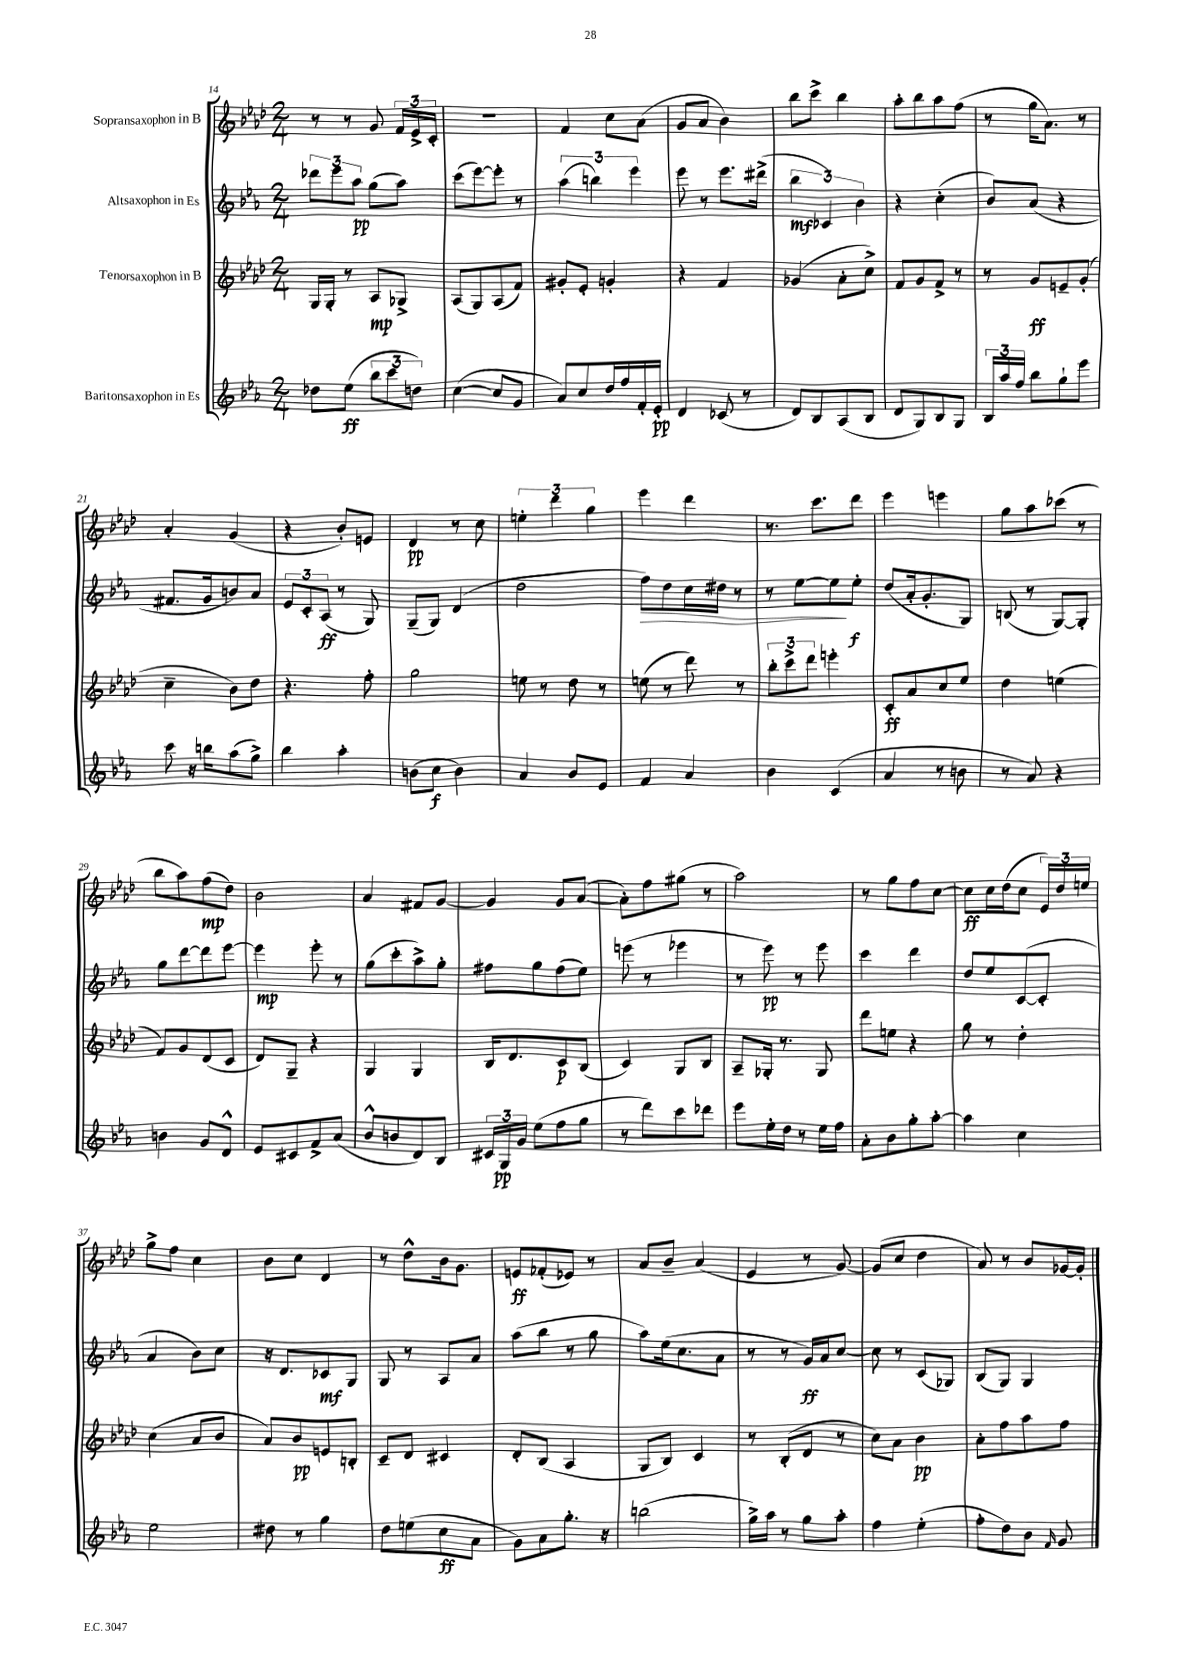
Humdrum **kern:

**kern	**dynam	**kern	**dynam	**kern	**dynam	**kern	**dynam
*part4	*part4	*part3	*part3	*part2	*part2	*part1	*part1
*staff4	*staff4	*staff3	*staff3	*staff2	*staff2	*staff1	*staff1
*I"Baritonsaxophon in Es	*	*I"Tenorsaxophon in B	*	*I"Altsaxophon in Es	*	*I"Sopransaxophon in B	*
*clefG2	*	*clefG2	*	*clefG2	*	*clefG2	*
*k[b-e-a-]	*	*k[b-e-a-d-]	*	*k[b-e-a-]	*	*k[b-e-a-d-]	*
*M2/4	*	*M2/4	*	*M2/4	*	*M2/4	*
=14	=14	=14	=14	=14	=14	=14	=14
8dd-X\L	.	16G/LL	.	12ddd-X\L	.	8r	.
.	.	16G'/JJ	.	.	.	.	.
.	.	.	.	12eee-\	.	.	.
(8ee-\J	ff	8r	.	.	.	8r	.
.	.	.	.	12aa-\J	pp	.	.
12bb-\L	.	8A-/L	mp	(8gg\L	.	8g/	.
12ccc\	.	.	.	.	.	.	.
.	.	8G-X^/J	.	8aa-\J)	.	24f/LL	.
12ddn\J)	.	.	.	.	.	24e-^/	.
.	.	.	.	.	.	24c'/JJ	.
=15	=15	=15	=15	=15	=15	=15	=15
([4cc\	.	(8A-/L	.	(8ccc\L	.	2r	.
.	.	8G/)	.	[8eee-\)	.	.	.
8cc/L]	.	(8A-/	.	8eee-'\J]	.	.	.
8g/J	.	8f/J)	.	8r	.	.	.
=16	=16	=16	=16	=16	=16	=16	=16
8a-/L)	.	8g#X'/L	.	(6aa-\	.	4f/	.
8cc/	.	8e-'/J	.	.	.	.	.
.	.	.	.	6bbn\)	.	.	.
16dd/L	.	4gn'/	.	.	.	8cc\L	.
16ff/	.	.	.	.	.	.	.
.	.	.	.	6eee-\	.	.	.
16f'/	.	.	.	.	.	(8a-\J	.
16e-'/JJ	pp	.	.	.	.	.	.
=17	=17	=17	=17	=17	=17	=17	=17
4d/	.	4r	.	8eee-\	.	8g/L	.
.	.	.	.	8r	.	8a-/J	.
(8c-X/	.	4f/	.	8.eee-\L	.	4b-\)	.
8r	.	.	.	.	.	.	.
.	.	.	.	(16ddd#X^\Jk	.	.	.
=18	=18	=18	=18	=18	=18	=18	=18
8d/L)	.	(4g-X/	.	6bb-\	mf	8bb-\L	.
8B-/	.	.	.	.	.	8ccc^\J	.
.	.	.	.	6c-X/)	.	.	.
(8A-/	.	8a-'\L	.	.	.	4bb-\	.
.	.	.	.	6b-\	.	.	.
8B-/J	.	8cc^\J)	.	.	.	.	.
=19	=19	=19	=19	=19	=19	=19	=19
8d/L	.	8f/L	.	4r	.	8aa-'\L	.
8G/)	.	8g/	.	.	.	8bb-\	.
8B-/	.	8f^/J	.	(4cc'\	.	8aa-\	.
8G/J	.	8r	.	.	.	(8ff\J	.
=20	=20	=20	=20	=20	=20	=20	=20
24B-/LL	.	8r	.	8b-/L)	.	8r	.
24aa-/	.	.	.	.	.	.	.
24ff/JJ	.	.	.	.	.	.	.
8bb-\L	.	8g/L	ff	(8a-/J	.	16gg\KL	.
.	.	.	.	.	.	8.a-\J)	.
8gg`\	.	8en~/	.	4r	.	.	.
8eee-\J	.	(8g'/J	.	.	.	8r	.
!!LO:LB:g=z
=21	=21	=21	=21	=21	=21	=21	=21
8ccc\	.	4cc~\	.	8.f#X/L	.	4a-'/	.
16r	.	.	.	.	.	.	.
16bbn\KL	.	.	.	16g/k	.	.	.
(8aa-\	.	8b-\L)	.	8bn/)	.	(4g/	.
8gg^\J)	.	8dd-\J	.	8a-/J	.	.	.
=22	=22	=22	=22	=22	=22	=22	=22
4bb-\	.	4.r	.	12e-/L	.	4r	.
.	.	.	.	12c'/	.	.	.
.	.	.	.	(12A-/J	ff	.	.
4aa-'\	.	.	.	8r	.	8b-'/L)	.
.	.	8ff'\	.	8G/)	.	8en/J	.
=23	=23	=23	=23	=23	=23	=23	=23
(8bn\L	.	2gg\	.	(8G~/L	.	4d-/	pp
8cc\J	f	.	.	8G/J)	.	.	.
4b\)	.	.	.	(4d/	.	8r	.
.	.	.	.	.	.	8cc\	.
=24	=24	=24	=24	=24	=24	=24	=24
4a-/	.	8een\	.	2dd\	.	6een'\	.
.	.	8r	.	.	.	.	.
.	.	.	.	.	.	6ddd-\	.
8b-/L	.	8dd-\	.	.	.	.	.
.	.	.	.	.	.	6gg\	.
8e-/J	.	8r	.	.	.	.	.
=25	=25	=25	=25	=25	=25	=25	=25
!	!	!	!	!	!LO:HP:b	!	!
4f/	.	(8een\	.	8ff\L)	>	4eee-\	.
.	.	8r	.	8dd\	.	.	.
4a-/	.	8ddd-\)	.	16cc\L	.	4ddd-\	.
.	.	.	.	16dd#X\JJ	.	.	.
.	.	8r	.	8r	.	.	.
=26	=26	=26	=26	=26	=26	=26	=26
4b-\	.	12bb-'\L	.	8r	.	8.r	.
.	.	12ccc^\	.	.	.	.	.
.	.	.	.	[8ee-\L	.	.	.
.	.	12ddd-\J	.	.	.	.	.
.	.	.	.	.	.	8.ccc\L	.
(4c/	.	4eeen'\	.	8ee-\]	.	.	.
.	.	.	.	8ee-'\J	] f	8ddd-\J	.
=27	=27	=27	=27	=27	=27	=27	=27
4a-/	.	8c'/L	ff	(8dd/L	.	4eee-\	.
.	.	8a-/	.	16a-'/k	.	.	.
.	.	.	.	8.g'/	.	.	.
8r	.	8cc/	.	.	.	4eeen\	.
8bn\	.	8ee-/J	.	8G/J)	.	.	.
=28	=28	=28	=28	=28	=28	=28	=28
8r	.	4dd-\	.	(8Bn/	.	8gg\L	.
8a-/)	.	.	.	8r	.	8aa-\	.
4r	.	(4een\	.	[8G/L)	.	(8ccc-X\J	.
.	.	.	.	8G'/J]	.	8r	.
!!LO:LB:g=z
=29	=29	=29	=29	=29	=29	=29	=29
4bn\	.	8f/L)	.	8gg\L	.	8bb-\L	.
.	.	8g/	.	[8ddd\	.	8aa-\)	.
8g/L	.	(8d-/	.	8ddd\]	.	(8ff\	mp
8d^^/J	.	8c/J	.	[8eee-\J	.	8dd-\J)	.
=30	=30	=30	=30	=30	=30	=30	=30
8e-/L	.	8d-/L)	.	4eee-\]	mp	2b-\	.
8c#X/	.	8G~/J	.	.	.	.	.
8f^/	.	4r	.	8eee-'\	.	.	.
(8a-/J	.	.	.	8r	.	.	.
=31	=31	=31	=31	=31	=31	=31	=31
8b-^^/L	.	4G/	.	(8gg\L	.	4a-/	.
8bn/	.	.	.	8ccc'\	.	.	.
8d/)	.	4G/	.	8aa-^\)	.	8f#X/L	.
8B-/J	.	.	.	8gg'\J	.	[8g/J	.
=32	=32	=32	=32	=32	=32	=32	=32
24c#X/LL	.	16B-/KL	.	8ff#X\L	.	4g/]	.
24G/	pp	.	.	.	.	.	.
.	.	8.d-/	.	.	.	.	.
24g/JJ	.	.	.	.	.	.	.
(8ee-\L	.	.	.	8gg\	.	.	.
8ff\	.	8c/	p	(8ff#\	.	8g/L	.
8gg\J	.	(8B-/J	.	8ee-\J)	.	([8a-/J	.
=33	=33	=33	=33	=33	=33	=33	=33
8r	.	4c/)	.	(8eeen\	.	8a-'\L])	.
8ddd\L)	.	.	.	8r	.	8ff\	.
8ccc\	.	8G/L	.	4eee-X\	.	(8gg#X\J	.
8ddd-X\J	.	8B-/J	.	.	.	8r	.
=34	=34	=34	=34	=34	=34	=34	=34
8eee-\L	.	8A-~/L	.	8r	.	2aa-\)	.
16ee-'\L	.	16G-X'/Jk	.	8eee-\)	pp	.	.
16dd\JJ	.	8.r	.	.	.	.	.
8r	.	.	.	8r	.	.	.
16ee-\LL	.	8G-/	.	8eee-\	.	.	.
16ff\JJ	.	.	.	.	.	.	.
=35	=35	=35	=35	=35	=35	=35	=35
8a-'\L	.	8ddd-\L	.	4ccc\	.	8r	.
8b-\	.	8een\J	.	.	.	8gg\L	.
8gg'\	.	4r	.	4ddd\	.	8ff\	.
[8aa-'\J	.	.	.	.	.	[8cc\J	.
=36	=36	=36	=36	=36	=36	=36	=36
4aa-\]	.	8gg\	.	8dd/L	.	8cc\L]	ff
.	.	8r	.	8ee-/	.	16cc\L	.
.	.	.	.	.	.	(16dd-\J	.
4cc\	.	4dd-'\	.	([8c/	.	8cc\J	.
.	.	.	.	8c'/J]	.	24e-/LL)	.
.	.	.	.	.	.	24dd-/	.
.	.	.	.	.	.	24een/JJ	.
!!LO:LB:g=z
=37	=37	=37	=37	=37	=37	=37	=37
2ee-\	.	(4cc\	.	4a-/	.	8gg^\L	.
.	.	.	.	.	.	8ff\J	.
.	.	8a-/L	.	8b-\L)	.	4cc\	.
.	.	8b-/J	.	8cc\J	.	.	.
=38	=38	=38	=38	=38	=38	=38	=38
8dd#X\	.	8a-/L)	.	16r	.	8b-\L	.
.	.	.	.	8.d/L	.	.	.
8r	.	8b-/	pp	.	.	8cc\J	.
4gg\	.	8en/	.	8c-X/	mf	4d-/	.
.	.	8Bn'/J	.	8G/J	.	.	.
=39	=39	=39	=39	=39	=39	=39	=39
8dd\L	.	8c~/L	.	8G/	.	8r	.
(8een\	.	8d-/J	.	8r	.	8dd-^^\L	.
8cc\	ff	4c#X/	.	8A-/L	.	16b-\k	.
.	.	.	.	.	.	8.g\J	.
8a-\J	.	.	.	8a-/J	.	.	.
=40	=40	=40	=40	=40	=40	=40	=40
8g\L)	.	8d-'/L	.	(8aa-\L	.	8en/L	ff
8a-\	.	(8B-/J	.	8bb-\J	.	(8f-X'/	.
8.gg'\J	.	4A-/	.	8r	.	8e-X/J)	.
.	.	.	.	8gg\	.	8r	.
16r	.	.	.	.	.	.	.
=41	=41	=41	=41	=41	=41	=41	=41
(2bbn\	.	8G/L	.	8aa-\L)	.	8a-/L	.
.	.	8B-/J)	.	(16ee-\k	.	8b-~/J	.
.	.	.	.	8.cc\	.	.	.
.	.	4c/	.	.	.	(4a-/	.
.	.	.	.	8a-\J	.	.	.
=42	=42	=42	=42	=42	=42	=42	=42
16gg^\LL)	.	8r	.	8r	.	4e-/	.
16aa-\JJ	.	.	.	.	.	.	.
8r	.	(8B-'/L	.	8r	.	.	.
8gg\L	.	8d-/J	.	16g/LL)	ff	8r	.
.	.	.	.	16a-/J	.	.	.
8aa-'\J	.	8r	.	[8cc/J	.	[8g/)	.
=43	=43	=43	=43	=43	=43	=43	=43
4ff\	.	8cc\L)	.	8cc\]	.	(8g/L]	.
.	.	8a-\J	.	8r	.	8cc/J	.
(4ee-'\	.	4b-\	pp	(8c/L	.	4dd-\	.
.	.	.	.	8G-X/J)	.	.	.
=44	=44	=44	=44	=44	=44	=44	=44
8ff'\L	.	8a-'\L	.	(8B-/L	.	8a-/)	.
8dd\)	.	8ff\	.	8G/J)	.	8r	.
8b-\J	.	8aa-\	.	4G/	.	8b-/L	.
16qqf/	.	.	.	.	.	.	.
8g/	.	8ff\J	.	.	.	[16g-X/L	.
.	.	.	.	.	.	16g-'/JJ]	.
==	==	==	==	==	==	==	==
*-	*-	*-	*-	*-	*-	*-	*-
